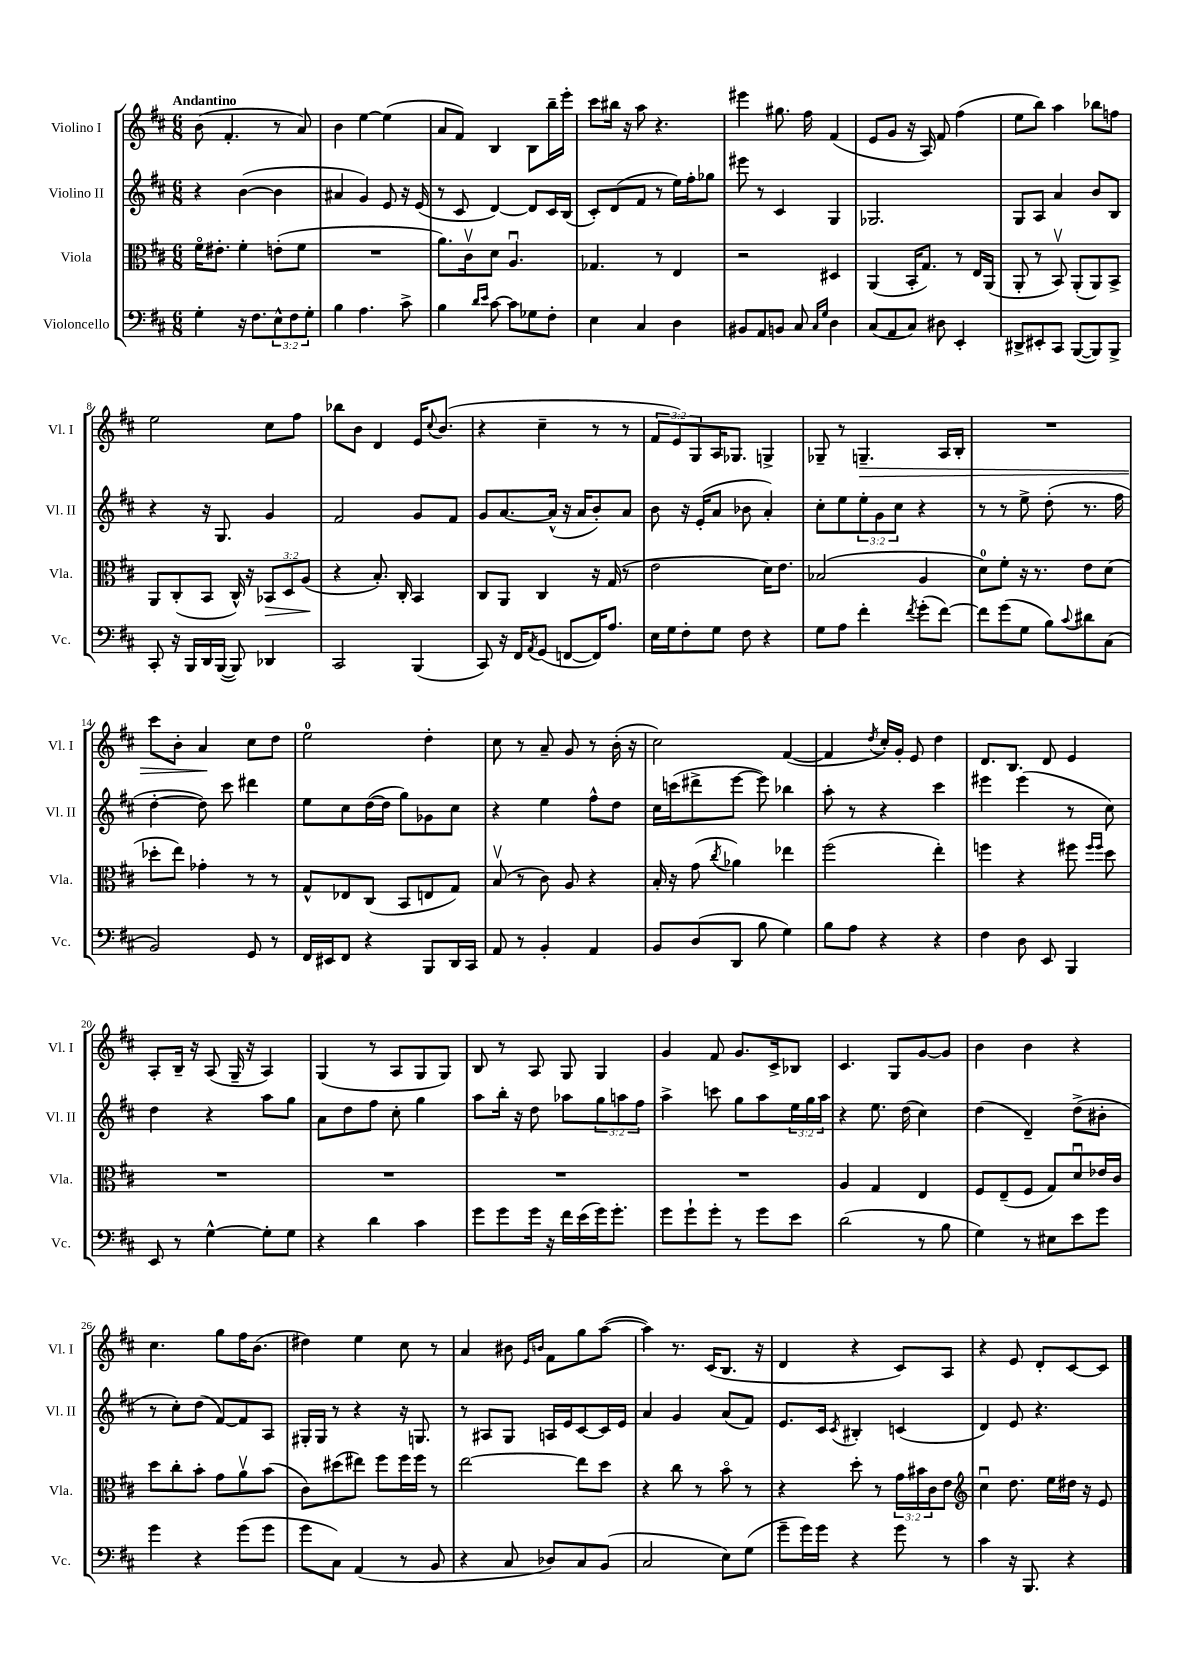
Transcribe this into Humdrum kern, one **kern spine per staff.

**kern	**kern	**kern	**kern
*staff4	*staff3	*staff2	*staff1
*clefF4	*clefC3	*clefG2	*clefG2
*k[f#c#]	*k[f#c#]	*k[f#c#]	*k[f#c#]
*M6/8	*M6/8	*M6/8	*M6/8
4G'\	16f#o\LK	4r	(8b\
.	8.e#'\J	.	.
.	.	.	4.f#'/
16r	4f#'\	([4b\	.
8.F#\L	.	.	.
12E^^\	(8e'\L	4b\]	8r
12F#\	.	.	.
.	8f#\J	.	8a/)
12G'\J	.	.	.
=	=	=	=
4B\	2.r	4a#/	4b\
4.A\	.	4g/)	[4ee\
.	.	8e/	(4ee\]
8c#^\	.	16r	.
.	.	(16e/	.
=	=	=	=
4B\	8.a\L)	8r	8a/L
.	.	8c#/	8f#/J)
.	16c#v\k	.	.
16qqd/LL	.	.	.
16qqe/JJ	.	.	.
[8c#\	8d\J	[4d/)	4B/
8c#\]L	4.Au/	.	.
8G-\	.	8d/]L	8B\L
8F#'\J	.	16c#/L	16bb~\L
.	.	(16B/JJ	16eee'\JJ
=	=	=	=
4E\	4.G-/	8c#'/L)	8ccc#\L
.	.	(8d/	16bb#\Jk
.	.	.	16r
4C#/	.	8f#/J	8aa\
.	8r	8r	4.r
4D\	4E/	16ee\LL)	.
.	.	16ff#'\J	.
.	.	8gg-\J	.
=	=	=	=
8BB#/L	2r	8eee#\	4eee#\
8AA/	.	8r	.
8BB/J	.	4c#/	8.gg#\
8C#/	.	.	.
.	.	.	16ff#\
16qqC#/LL	.	.	.
16qqG/JJ	.	.	.
4D\	4D#/	4G/	(4f#/
=	=	=	=
(8C#/L	(4AA/	2.G-/	8e/L
8AA/	.	.	8g/J
8C#/J)	16BB'/LK	.	16r
.	8.G/J)	.	16A/)
8D#\	.	.	8f#/
4EE'/	8r	.	(4ff#\
.	16E/LL	.	.
.	(16AA/JJ	.	.
=	=	=	=
8DD#^/L	8AA'/	8G/L	8ee\L
8EE#'/	8r	8A/J	8bb\J)
8CC#/J	8BBv/)	4a/	4aa\
([8BBB/L	(8AA'/L	.	.
8BBB/])	8AA/)	8b/L	8bb-\L
8BBB^/J	8BB^/J	8B/J	8ff\J
=	=	=	=
8CC#'/	8AA/L	4r	2ee\
16r	(8C#'/	.	.
16BBB/LL	.	.	.
16DD/	8BB/J	16r	.
([16BBB/JJ	.	8.G/	.
8BBB/])	16C#^^/)	.	.
.	16r	.	.
4DD-/	12BB-/L	4g/	8cc#\L
.	12D/	.	.
.	.	.	8ff#\J
.	(12A/J	.	.
=	=	=	=
2CC#/	4r	2f#/	8bb-\L
.	.	.	8b\J
.	8.B'/)	.	4d/
.	16C#'/	.	.
(4BBB/	4BB/	8g/L	16e/LK
.	.	.	8qqcc#/
.	.	.	(8.b/J
.	.	8f#/J	.
=	=	=	=
8CC#/)	8C#/L	8g/L	4r
16r	8AA/J	[8.a/	.
16FF#/LK	.	.	.
8qAA/	.	.	.
(8GG/J	4C#/	.	4cc#~\
.	.	(16a^^/]Jk	.
[8FF/L	.	16r	.
.	.	16a/LK	.
16FF/]K)	16r	8b'/)	8r
8.A/J	(16G/	.	.
.	8r	8a/J	8r
=	=	=	=
16E\LL	2e\	8b\	12f#/L
16G\J	.	.	.
.	.	.	12e/)
8F#'\	.	16r	.
.	.	.	12G/
.	.	(16e'/LK	.
8G\J	.	8a/J	16A/K
.	.	.	8.G-/J
8F#\	.	8b-\	.
4r	16d\LK)	4a'/)	4G^/
.	8.e\J	.	.
=	=	=	=
8G\L	(2B-/	8cc#'\L	8G-~/
8A\J	.	8ee\	8r
4f#'\	.	12ee'\	4.G~/
.	.	12g\	.
.	.	12cc#\J	.
8qf#/	.	.	.
(8g'\L	4A/	4r	.
[8f#\J)	.	.	16A/LL
.	.	.	16B'/JJ
=	=	=	=
8f#\]L	8d\L)	8r	2.r
(8g\	8f#'\J	8r	.
8G\J	16r	8ee^\	.
.	8.r	.	.
8B\L)	.	(8dd'\	.
8qqc#/	.	.	.
8d#\	8e\L	8.r	.
(8C#\J	(8d\J	.	.
.	.	16ff#\	.
=	=	=	=
2BB/)	8dd-'\L	[4dd'\	8ccc#\L
.	8ee\J)	.	8b'\J
.	4g-'\	8dd\])	4a/
.	.	8ccc#\	.
8GG/	8r	4ddd#\	8cc#\L
8r	8r	.	8dd\J
=	=	=	=
16FF#/LL	8G^^/L	8ee\L	2ee\
16EE#/J	.	.	.
8FF#/J	8E-/	8cc#\	.
4r	(8C#/J	([16dd\L	.
.	.	16dd\]JJ	.
.	8BB/L	8gg\L)	.
8BBB/L	8E/	8g-\	4dd'\
16DD/L	8G/J)	8cc#\J	.
16CC#/JJ	.	.	.
=	=	=	=
8AA/	(8Bv/	4r	8cc#\
8r	8r	.	8r
4BB'/	8c#\)	4ee\	8a~/
.	8A/	.	8g/
4AA/	4r	8ff#^^\L	8r
.	.	8dd\J	(16b'\
.	.	.	16r
=	=	=	=
8BB/L	16B'/	16cc#\LL	2cc#\)
.	16r	(16ccc\J	.
(8D/	(8g\	8ddd#^\	.
.	8qcc#/	.	.
8DD/J	4a-\)	[8eee\J	.
8B\	.	8eee\])	.
4G\)	4ee-\	4bb-\	([4f#/
=	=	=	=
8B\L	(2ff#\	8aa'\	4f#/]
8A\J	.	8r	.
.	.	.	8qdd/
4r	.	4r	16cc#'/LL)
.	.	.	16g'/JJ
.	.	.	8e/
4r	4ee'\)	4ccc#\	4dd\
=	=	=	=
4F#\	4ff\	4eee#\	8.d/L
.	.	.	8.B/J
8D\	4r	(4eee#\	.
8EE/	.	.	8d/
4BBB/	8ff#\	8r	4e/
.	16qqff#/LL	.	.
.	16qqff#/JJ	.	.
.	8dd\	8cc#\)	.
=	=	=	=
8EE/	2.r	4dd\	8A'/L
8r	.	.	16B~/Jk
.	.	.	16r
[4G^^\	.	4r	(8A/
.	.	.	16G~/
.	.	.	16r
8G'\]L	.	8aa\L	4A/)
8G\J	.	8gg\J	.
=	=	=	=
4r	2.r	8a\L	(4G/
.	.	8dd\	.
4d\	.	8ff#\J	8r
.	.	8cc#'\	8A/L
4c#\	.	4gg\	8G/
.	.	.	8G/J)
=	=	=	=
8g\L	2.r	8aa\L	8B/
8g\	.	16bb'\Jk	8r
.	.	16r	.
16g\Jk	.	8dd\	8A/
16r	.	.	.
16f#\LL	.	8aa-\L	8G/
(16e\	.	.	.
16g\J)	.	12gg\	4G/
8.g'\J	.	.	.
.	.	12aa\	.
.	.	12ff#\J	.
=	=	=	=
8g\L	2.r	4aa^\	4g/
8g`\	.	.	.
8g'\J	.	8ccc\	8f#/
8r	.	8gg\L	8.g/L
8g\L	.	8aa\	.
.	.	.	16c#^/k
8e\J	.	24ee\L	8B-/J
.	.	24gg\	.
.	.	24aa\JJ	.
=	=	=	=
(2d\	4A/	4r	4.c#/
.	4G/	8.ee\	.
.	.	.	8G/L
.	.	(16dd\	.
8r	4E/	4cc#\)	[8g/
8B\	.	.	8g/]J
=	=	=	=
4G\)	8F#/L	(4dd\	4b\
.	(8E~/	.	.
8r	8F#/J	4d~/)	4b\
8E#\L	8G/L)	.	.
8e\	8du/	(8dd^\L	4r
8g\J	16e-/L	8b#'\J	.
.	16c#/JJ	.	.
=	=	=	=
4g\	8dd\L	8r	4.cc#\
.	8cc#'\	8cc#'\L)	.
4r	8b'\J	(8dd\J	.
.	8g\L	[8f#/L)	8gg\L
(8g\L	8av\	8f#/]	16ff#\K
.	.	.	(8.b\J
8g\J	(8b\J	8A/J	.
=	=	=	=
8g\L	8c#\L)	16G#'/LL	4dd#\)
.	.	16G#/JJ	.
8C#\J)	(8dd#\	8r	.
(4AA/	8ee#\J)	4r	4ee\
.	8ff#\L	.	.
8r	16ff#\L	16r	8cc#\
.	16ff#\JJ	8.G/	.
8BB/	8r	.	8r
=	=	=	=
4r	[2ee\	8r	4a/
.	.	8A#/L	.
8C#/	.	8G/J	8b#\
.	.	.	16qqe/LL
.	.	.	16qqb/JJ
8D-/L)	.	16A/LL	8f#\L
.	.	16e/J	.
8C#/	8ee\]L	[8c#/	8gg\
(8BB/J	8dd\J	16c#/]L	([8aa\J
.	.	16e/JJ	.
=	=	=	=
2C#/	4r	4a/	4aa\])
.	8cc#\	4g/	8.r
.	8r	.	.
.	.	.	(16c#/LK
8E\L)	8bo\	(8a/L	8.B/J
(8G\J	8r	8f#/J)	.
.	.	.	16r
=	=	=	=
8g~\L	4r	8.e/L	4d/
16g\L)	.	.	.
16g\JJ	.	16c#/Jk	.
.	.	8qc#/	.
4r	8dd'\	4B#'/	4r
.	8r	.	.
8g\	24g\LL	(4c/	8c#/L)
.	24b#\	.	.
.	24c#\J	.	.
8r	8e\J	.	8A/J
=	=	=	=
*	*clefG2	*	*
4c#\	4cc#u\	4d/)	4r
16r	8.dd\	8e/	8e/
8.BBB/	.	.	.
.	.	4.r	8d'/L
.	16ee\LL	.	.
4r	16dd#\JJ	.	[8c#/
.	16r	.	.
.	8e/	.	8c#/]J
==	==	==	==
*-	*-	*-	*-
